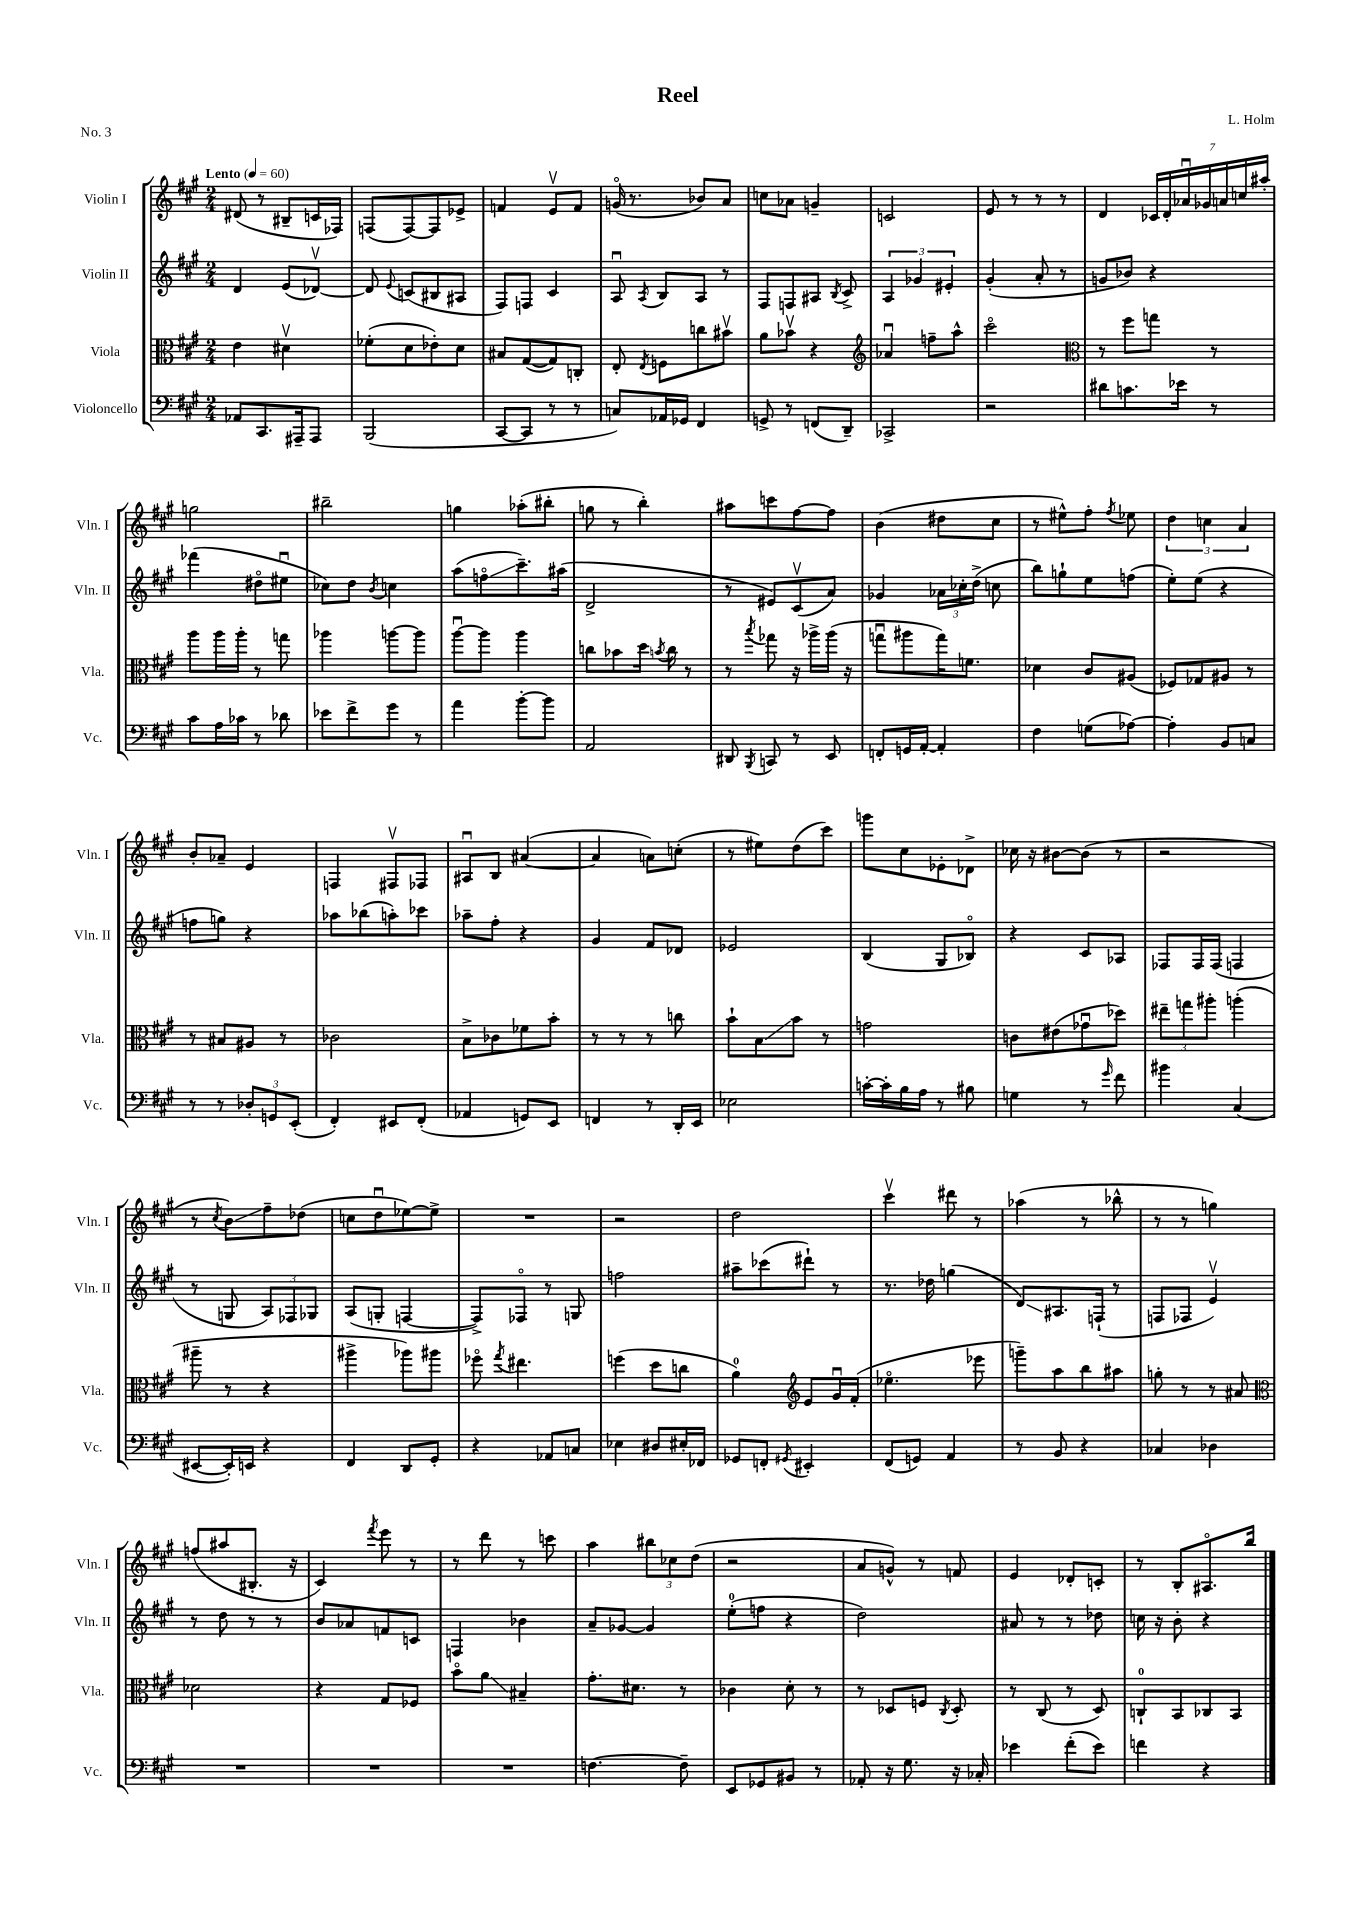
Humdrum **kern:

**kern	**kern	**kern	**kern
*staff4	*staff3	*staff2	*staff1
*clefF4	*clefC3	*clefG2	*clefG2
*k[f#c#g#]	*k[f#c#g#]	*k[f#c#g#]	*k[f#c#g#]
*M2/4	*M2/4	*M2/4	*M2/4
*MM60	*MM60	*MM60	*MM60
8AA-	4e	4d	(8d#
8.CC#	.	.	8r
.	4d#v	(8e	8B#~
16AAA#~	.	.	.
8AAA#	.	[8d-v)	16c
.	.	.	16F-)
=	=	=	=
(2BBB	(8f-'	8d-]	(8F
.	.	8qqe	.
.	8d	(8c	[8F)
.	8e-')	8B#	8F]
.	8d	8A#	8e-^
=	=	=	=
[8CC#	8B#	8F#)	4f
8CC#]	([8G#	8F	.
8r	8G#])	4c#	8ev
8r	8C'	.	8f
=	=	=	=
8C)	8E'	8Au	(16go
.	.	.	8.r
.	8qE	8qA	.
16AA-	8F	8B	.
16GG-	.	.	.
4FF#	8cc	8A	8b-)
.	8b#v	8r	8a
=	=	=	=
8GG^	8a	8F#	8cc
8r	8b-v	8F	8a-
(8FF	4r	8A#	4g~
.	.	8qB	.
8DD~)	.	8c#^	.
=	=	=	=
*	*clefG2	*	*
2CC-^	4a-u	6A	2c
.	.	6g-	.
.	8ff~	.	.
.	.	6e#'	.
.	8aa^^	.	.
=	=	=	=
2r	2ccc#o	(4g#'	8e
.	.	.	8r
.	.	8a'	8r
.	.	8r	8r
=	=	=	=
*	*clefC3	*	*
8d#	8r	8g	4d
8.c	8ff#	8b-)	.
.	8gg	4r	28c-
.	.	.	28d'
16e-	.	.	.
.	.	.	28a-u
.	.	.	28g-
8r	8r	.	.
.	.	.	28a
.	.	.	28cc
.	.	.	28aa#'
=	=	=	=
8c#	8aa	(4fff-	2gg
16A	16aa	.	.
16c-	16aa'	.	.
8r	8r	8dd#o	.
8d-	8gg	8ee#u	.
=	=	=	=
8e-	4aa-	8cc-)	2bb#~
8f#^	.	8dd	.
.	.	8qb	.
8g#	[8aa	4cc	.
8r	8aa]	.	.
=	=	=	=
4a	[8aau	(8aa	4gg
.	8aa]	8ffo	.
[8b'	4aa	8.ccc#~)	(8aa-'
8b]	.	.	8bb#'
.	.	(16aa#	.
=	=	=	=
2AA	8cc	2d^	8gg
.	8b-	.	8r
.	16dd	.	4bb')
.	8qb	.	.
.	16cc	.	.
.	8r	.	.
=	=	=	=
8DD#	8r	8r	8aa#
8qBBB	8qbb	.	.
8CC	8gg-	8e#)	8ccc
8r	16r	(8c#v	[8ff#
.	16aa-^	.	.
8EE	(16aa-	8a)	8ff#]
.	16r	.	.
=	=	=	=
8FF'	8ggu	4g-	(4b
16GG	8aa#	.	.
[16AA'	.	.	.
4AA']	16gg)	24a-	8dd#
.	.	24cc-'	.
.	8.f	.	.
.	.	(24dd^	.
.	.	8cc	8cc#
=	=	=	=
4F#	4d-	8bb)	8r
.	.	8gg`	8ee#^^)
(8G	8c#	8ee	8ff#'
.	.	.	8qff#
[8A-)	(8A#	(8ff	8ee-
=	=	=	=
4A-']	8F-)	8ee')	6dd
.	8G-	(8ee	.
.	.	.	6cc
8BB	8A#	4r	.
.	.	.	6a
8C	8r	.	.
=	=	=	=
8r	8r	8ff	8b'
8r	8B#	8gg)	8a-~
12D-'	8A#	4r	4e
12GG	.	.	.
.	8r	.	.
(12EE'	.	.	.
=	=	=	=
4FF#')	2c-	8aa-	4F
.	.	(8bb-	.
8EE#	.	8aa')	8F#v
(8FF#'	.	8ccc-	8F-
=	=	=	=
4AA-	8B^	8aa-~	8A#u
.	8c-	8ff#'	8B
8GG)	8f-	4r	([4a#
8EE	8b'	.	.
=	=	=	=
4FF	8r	4g#	4a#]
.	8r	.	.
8r	8r	8f#	8a)
16DD'	8cc	8d-	(8cc'
16EE	.	.	.
=	=	=	=
2E-	8b`	2e-	8r
.	8B	.	8ee#)
.	8b	.	(8dd
.	8r	.	8ccc#)
=	=	=	=
[16c'	2g	(4B	8ggg
16c']	.	.	.
16B	.	.	8cc#
16A	.	.	.
8r	.	8G#	8e-'
8B#	.	8B-o)	8d-^
=	=	=	=
4G	8c	4r	16cc-
.	.	.	16r
.	(8e#	.	[8b#
8r	8g-u	8c#	(8b#]
16qqg#	.	.	.
8f#	8dd-)	8A-	8r
=	=	=	=
4b#	12ee#~	8F-	2r
.	12gg	.	.
.	.	16F-	.
.	12aa#'	.	.
.	.	(16F-	.
(4C#	(4aa'	4F	.
=	=	=	=
[8EE#	8aa#~	8r	8r
.	.	.	8qcc#
16EE#'])	8r	8G	8b)
16EE	.	.	.
4r	4r	12A)	8ff#~
.	.	12F-	.
.	.	.	(8dd-
.	.	12G-	.
=	=	=	=
4FF#	4aa#^	(8A	8cc
.	.	8G'	8ddu
8DD	8aa-)	[4F	[8ee-)
8GG#'	8aa#	.	8ee-^]
=	=	=	=
4r	8ff-o	8F^])	2r
.	8qgg#	.	.
.	4.ee#	8F-o	.
8AA-	.	8r	.
8C	.	8G	.
=	=	=	=
4E-	(4ff	2ff	2r
8D#	8dd	.	.
16E#'	8cc	.	.
16FF-	.	.	.
=	=	=	=
8GG-	4a)	8aa#~	2dd
8FF'	.	(8ccc-	.
*	*clefG2	*	*
8qGG#	.	.	.
4EE#'	8e	8ddd#`)	.
.	16g#u	8r	.
.	(16f#'	.	.
=	=	=	=
(8FF#	4.ee-o	8.r	4ccc#v
8GG)	.	.	.
.	.	16dd-	.
4AA	.	(4gg	8ddd#
.	8eee-	.	8r
=	=	=	=
8r	8ggg~)	8d)	(4aa-
8BB	8aa	8.A#	.
4r	8bb	.	8r
.	.	(16F`	.
.	8aa#	8r	8bb-^^
=	=	=	=
4C-	8gg'	8F	8r
.	8r	8F-	8r
4D-	8r	4ev)	4gg)
.	8a#	.	.
=	=	=	=
*	*clefC3	*	*
2r	2d-	8r	(8ff
.	.	8dd	8aa#
.	.	8r	8.B#'
.	.	8r	.
.	.	.	16r
=	=	=	=
2r	4r	8b	4c#)
.	.	8a-	.
.	.	.	8qfff#
.	8G#	8f	8eee
.	8F-	8c	8r
=	=	=	=
2r	8bo	4F	8r
.	8a	.	8ddd
.	4B#~	4b-	8r
.	.	.	8ccc
=	=	=	=
[4.F	8.g#'	8a~	4aa
.	.	[8g-	.
.	8.d#	.	.
.	.	4g-]	12bb#
.	.	.	12cc-
8F~]	8r	.	.
.	.	.	(12dd
=	=	=	=
8EE	4c-	(8ee'	2r
8GG-	.	8ff	.
8BB#	8d'	4r	.
8r	8r	.	.
=	=	=	=
8AA-'	8r	2dd)	8a
16r	8D-	.	8g^^)
8.G#	.	.	.
.	8F	.	8r
.	8qC#	.	.
16r	8D-'	.	8f
16C-'	.	.	.
=	=	=	=
4e-	8r	8a#	4e
.	(8C#	8r	.
(8f#'	8r	8r	8d-'
8e-)	8D)	8dd-	8c'
=	=	=	=
4f	8C`	16cc	8r
.	.	16r	.
.	8BB	8b'	8B'
4r	8C-	4r	8.A#o
.	8BB	.	.
.	.	.	16bb
==	==	==	==
*-	*-	*-	*-
